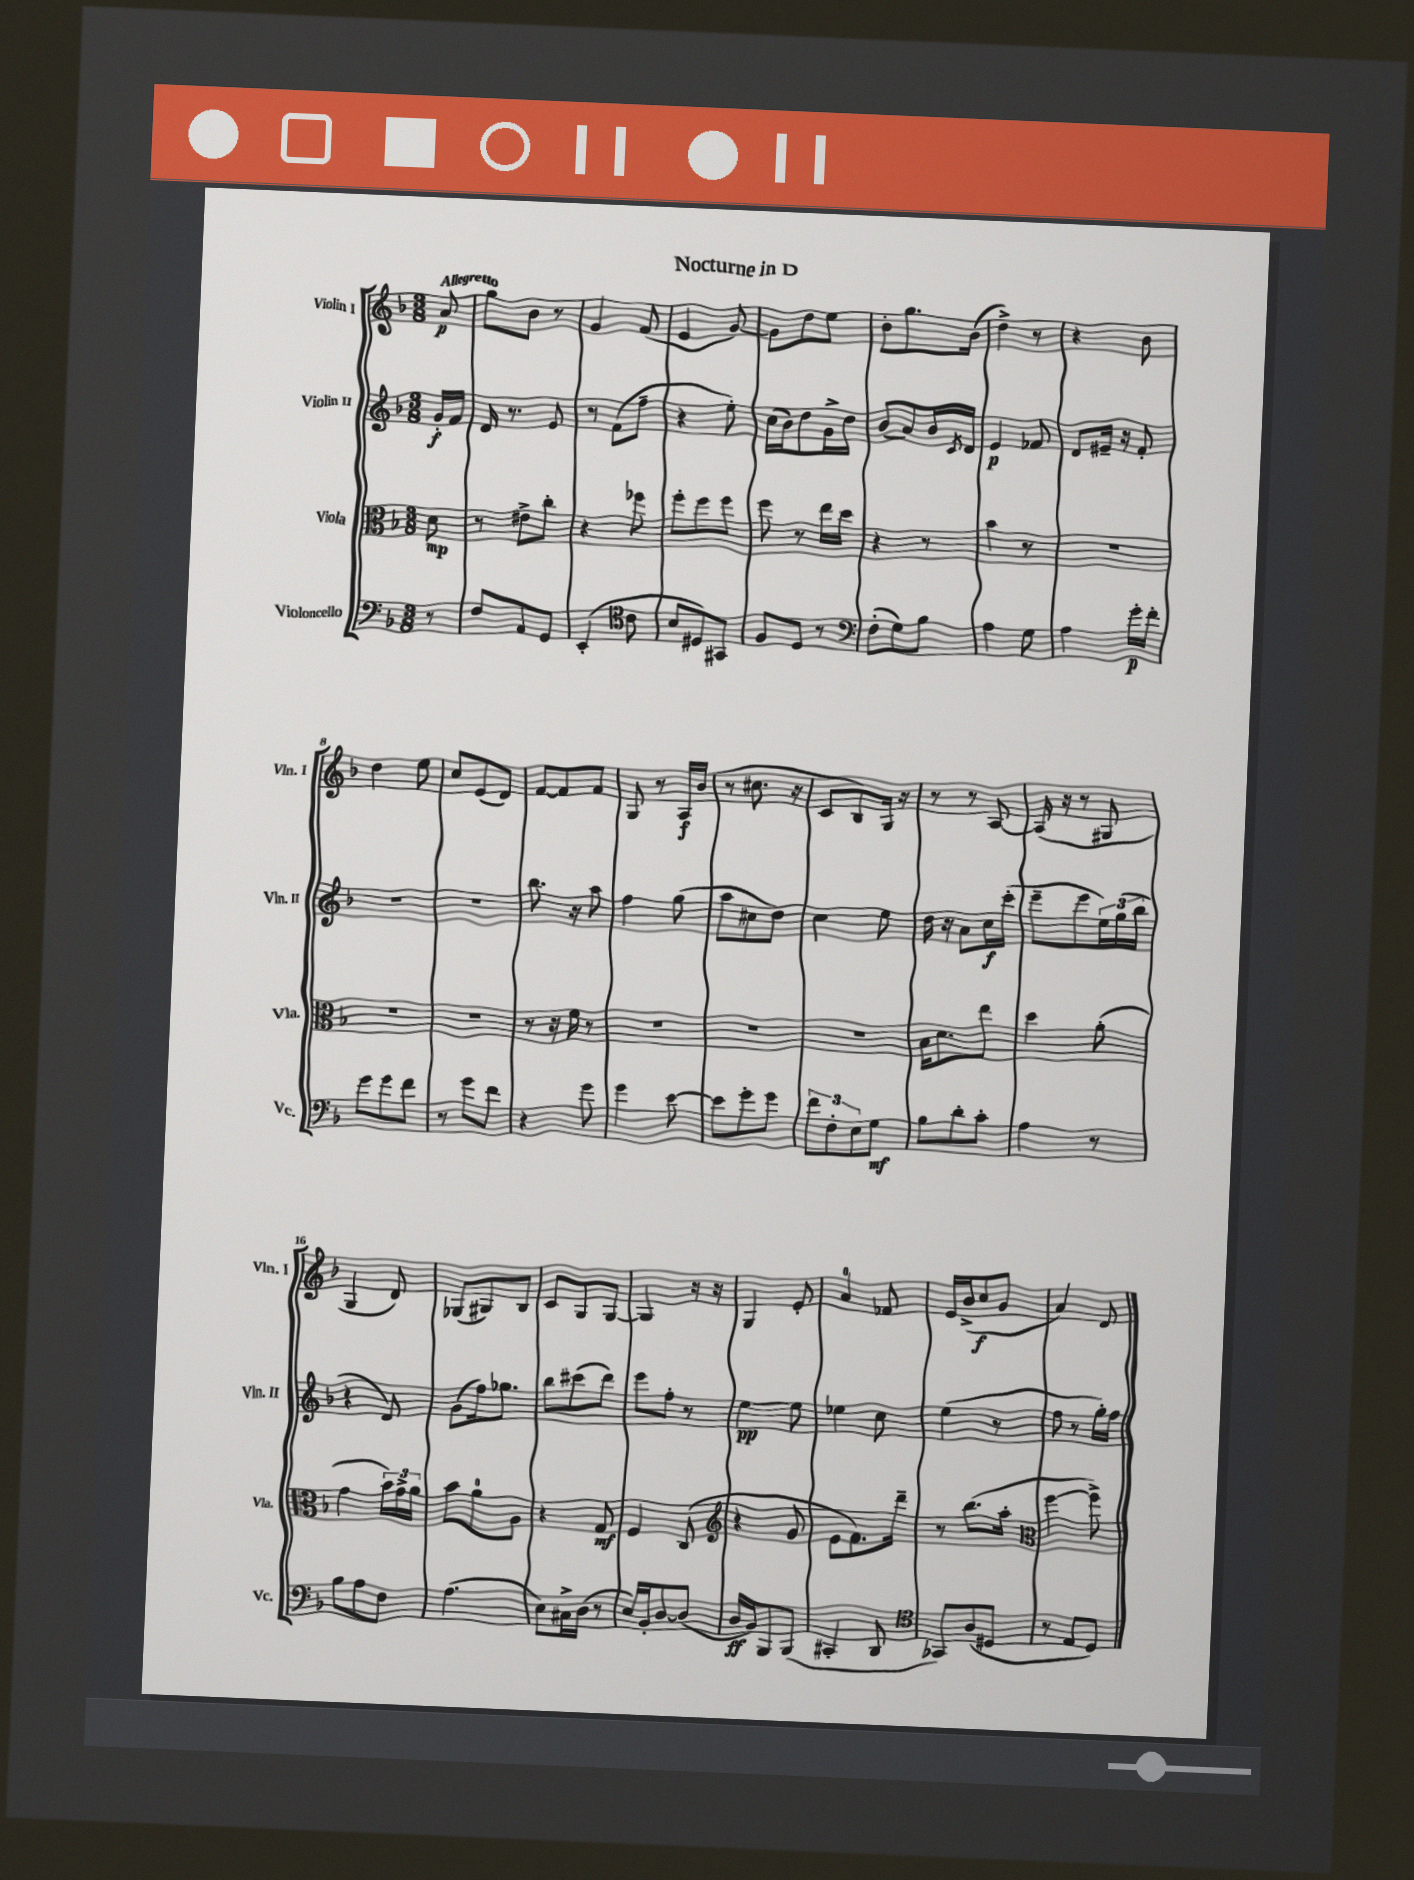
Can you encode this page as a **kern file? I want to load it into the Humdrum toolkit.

**kern	**dynam	**kern	**dynam	**kern	**dynam	**kern	**dynam
*part4	*part4	*part3	*part3	*part2	*part2	*part1	*part1
*staff4	*staff4	*staff3	*staff3	*staff2	*staff2	*staff1	*staff1
*I"Violoncello	*	*I"Viola	*	*I"Violin II	*	*I"Violin I	*
*I'Vc.	*	*I'Vla.	*	*I'Vln. II	*	*I'Vln. I	*
*clefF4	*	*clefC3	*	*clefG2	*	*clefG2	*
*k[b-]	*	*k[b-]	*	*k[b-]	*	*k[b-]	*
*M3/8	*	*M3/8	*	*M3/8	*	*M3/8	*
=	=	=	=	=	=	=	=
!	!	!	!	!	!	!LO:TX:a:B:t=Allegretto	!
8r	.	8d\	mp	16g'/LL	f	8a/	p
.	.	.	.	16f/JJ	.	.	.
=1	=1	=1	=1	=1	=1	=1	=1
8F/L	.	8r	.	16d/	.	8gg\L	.
.	.	.	.	8.r	.	.	.
8AA/	.	8e#X^\L	.	.	.	8b-\J	.
8GG/J	.	8cc'\J	.	8e/	.	8r	.
=2	=2	=2	=2	=2	=2	=2	=2
(4EE'/	.	4r	.	8r	.	4g/	.
.	.	.	.	(8f\L	.	.	.
*clefC4	*	*	*	*	*	*	*
8c\	.	8ff-X\	.	8ff~\J	.	(8f/	.
=3	=3	=3	=3	=3	=3	=3	=3
8B-/L	.	8ff'\L	.	4r	.	4e/	.
8D#X/)	.	8ff\	.	.	.	.	.
8GG#X/J	.	8ff\J	.	8ee'\)	.	[8g/)	.
=4	=4	=4	=4	=4	=4	=4	=4
8F/L	.	8ff\	.	(16cc\LL	.	8g\L]	.
.	.	.	.	16b-\J)	.	.	.
8D/J	.	8r	.	8dd\	.	8dd\	.
8r	.	16ee\LL	.	16g^\L	.	8ee\J	.
.	.	16dd\JJ	.	16dd\JJ	.	.	.
=5	=5	=5	=5	=5	=5	=5	=5
*clefF4	*	*	*	*	*	*	*
(8F'\L	.	4r	.	(8b-/L	.	8b-'\L	.
8G\)	.	.	.	8a/)	.	8.gg\	.
8B-\J	.	8r	.	16b-/L	.	.	.
.	.	.	.	8qc/	.	.	.
.	.	.	.	16d/JJ	.	(16b-\Jk	.
=6	=6	=6	=6	=6	=6	=6	=6
4A\	.	4b-\	.	4e/	p	4dd^\)	.
8G\	.	8r	.	8f-X/	.	8r	.
=7	=7	=7	=7	=7	=7	=7	=7
4A\	.	4.r	.	8d/L	.	4r	.
.	.	.	.	16e#X~/Jk	.	.	.
.	.	.	.	16r	.	.	.
16g'\LL	p	.	.	8f'/	.	8b-\	.
16f'\JJ	.	.	.	.	.	.	.
!!LO:LB:g=z
=8	=8	=8	=8	=8	=8	=8	=8
8g\L	.	4.r	.	4.r	.	4dd\	.
8g\	.	.	.	.	.	.	.
8f\J	.	.	.	.	.	8ee\	.
=9	=9	=9	=9	=9	=9	=9	=9
8r	.	4.r	.	4.r	.	8cc/L	.
8g\L	.	.	.	.	.	(8e/	.
8f\J	.	.	.	.	.	8d/J)	.
=10	=10	=10	=10	=10	=10	=10	=10
4r	.	8r	.	8.bb-\	.	[8f/L	.
.	.	16r	.	.	.	8f/]	.
.	.	16f\	.	16r	.	.	.
8g\	.	8r	.	8aa\	.	8f/J	.
=11	=11	=11	=11	=11	=11	=11	=11
4g\	.	4.r	.	4ff\	.	8G/	.
.	.	.	.	.	.	8r	.
[8e\	.	.	.	(8gg\	.	16A/LL	f
.	.	.	.	.	.	(16b-/JJ	.
=12	=12	=12	=12	=12	=12	=12	=12
8e\L]	.	4.r	.	8aa\L	.	8r	.
8g'\	.	.	.	8cc#X\	.	8.cc#X\	.
8g\J	.	.	.	8dd\J)	.	.	.
.	.	.	.	.	.	16r	.
=13	=13	=13	=13	=13	=13	=13	=13
12f\L	.	4.r	.	4cc\	.	8c/L	.
12F'\	.	.	.	.	.	.	.
.	.	.	.	.	.	8B-/)	.
12E\	.	.	.	.	.	.	.
8G\J	mf	.	.	8ee\	.	16G/Jk	.
.	.	.	.	.	.	16r	.
=14	=14	=14	=14	=14	=14	=14	=14
8B-\L	.	16B-\KL	.	16dd\	.	8r	.
.	.	8.d\	.	16r	.	.	.
8d'\	.	.	.	8a\L	.	8r	.
8c'\J	.	8ee\J	.	16cc\L	f	[8A/	.
.	.	.	.	(16ccc'\JJ	.	.	.
=15	=15	=15	=15	=15	=15	=15	=15
4A\	.	4dd\	.	8eee~\L	.	(16A/]	.
.	.	.	.	.	.	16r	.
.	.	.	.	8eee\	.	8r	.
8r	.	(8a'\	.	24ee\L)	.	8G#X/	.
.	.	.	.	(24gg\	.	.	.
.	.	.	.	24bb-\JJ	.	.	.
!!LO:LB:g=z
=16	=16	=16	=16	=16	=16	=16	=16
8B-\L	.	4g\	.	4r	.	4G/	.
8A\	.	.	.	.	.	.	.
8F\J	.	24b-\LL)	.	8d/)	.	8d/)	.
.	.	24g^\	.	.	.	.	.
.	.	24a\JJ	.	.	.	.	.
=17	=17	=17	=17	=17	=17	=17	=17
(4.A\	.	8b-\L	.	(8g\L	.	(8G-X/L	.
.	.	8a\	.	16ff\k)	.	8G#X/)	.
.	.	.	.	8.gg-X\J	.	.	.
.	.	8A\J	.	.	.	8B-/J	.
=18	=18	=18	=18	=18	=18	=18	=18
8E\L)	.	4r	.	8bb-\L	.	8c/L	.
16C#X^\L	.	.	.	(8ccc#X\	.	8G/	.
(16D\JJ	.	.	.	.	.	.	.
8r	.	8G/	mf	8ddd\J)	.	[8G/J	.
=19	=19	=19	=19	=19	=19	=19	=19
16E/LL)	.	4F/	.	8eee\L	.	4G/]	.
16BB-'/J	.	.	.	.	.	.	.
[8D/	.	.	.	8ff'\J	.	.	.
(8D/J]	.	(8C/	.	8r	.	16r	.
.	.	.	.	.	.	16r	.
=20	=20	=20	=20	=20	=20	=20	=20
*	*	*clefG2	*	*	*	*	*
16D/LL	ff	4r	.	[4ee\	pp	4G/	.
16BB-/J)	.	.	.	.	.	.	.
8BBB-/	.	.	.	.	.	.	.
(8BBB-/J	.	8g/	.	8ee\]	.	8e'/	.
=21	=21	=21	=21	=21	=21	=21	=21
4CC#X'/	.	8e\L	.	4ee-X\	.	4a/	.
.	.	8.f\)	.	.	.	.	.
8DD/	.	.	.	8cc\	.	8f-X/	.
.	.	16ddd~\Jk	.	.	.	.	.
=22	=22	=22	=22	=22	=22	=22	=22
*clefC4	*	*	*	*	*	*	*
8GG-X/L)	.	8r	.	(4ee\	.	16e/LL	.
.	.	.	.	.	.	(16b-^/J	.
(8A/	.	(8.bb-\L	.	.	.	8cc/	f
8D#X/J	.	.	.	8r	.	8g/J	.
.	.	16aa'\Jk	.	.	.	.	.
=23	=23	=23	=23	=23	=23	=23	=23
*	*	*clefC3	*	*	*	*	*
8r	.	[4ff\	.	8ff\	.	4a/)	.
8E/L	.	.	.	8r	.	.	.
8D/J)	.	8ff^\])	.	16gg'\LL)	.	8d/	.
.	.	.	.	16ff\JJ	.	.	.
==	==	==	==	==	==	==	==
*-	*-	*-	*-	*-	*-	*-	*-
